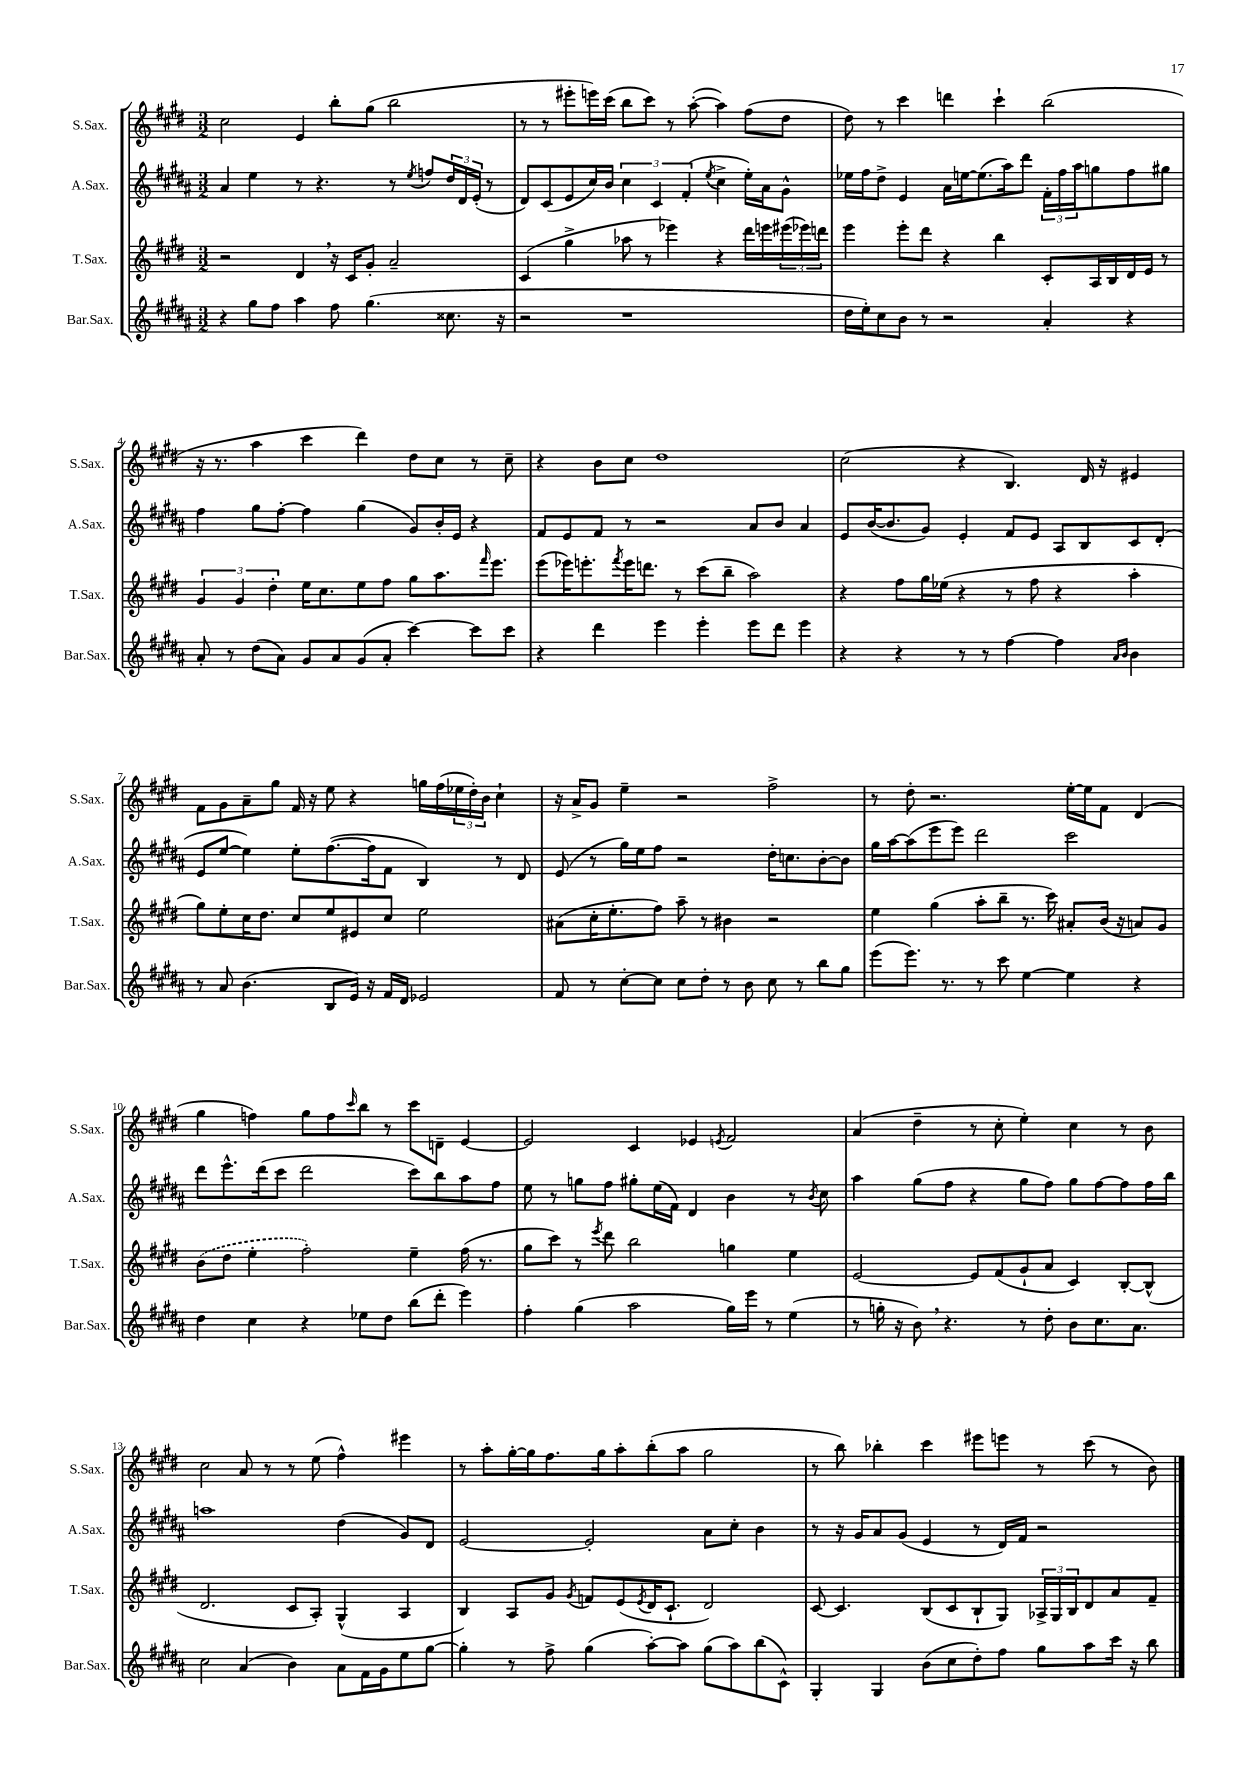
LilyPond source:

<<
\new StaffGroup <<
\new Staff = "s0" \with { instrumentName = "S.Sax." shortInstrumentName = "S.Sax." } {
    \clef treble \key e \major \numericTimeSignature \time 3/2
    cis''2 e'4 b''8-. gis''8( b''2 |
    r8 r8 eis'''8-. e'''16) cis'''16( b''8 cis'''8) r8 a''8~-.( a''4) fis''8( dis''8 |
    dis''8) r8 cis'''4 d'''4 cis'''4-! b''2( |
    r16 r8. a''4 cis'''4 dis'''4) dis''8 cis''8 r8 cis''8-- |
    r4 b'8 cis''8 dis''1 |
    cis''2( r4 b4.) dis'16 r16 eis'4 |
    fis'8 gis'8 a'8-- gis''8 fis'16 r16 e''8 r4 g''16 fis''16( \tuplet 3/2 { ees''16 dis''16-.) b'16 } cis''4-! |
    r16 a'16-> gis'8 e''4-- r2 fis''2-> |
    r8 dis''8-. r2. e''16~-. e''16 fis'8 dis'4( |
    gis''4 f''4) gis''8 f''8 \grace { cis'''16 } b''8 r8 cis'''8 d'8-- e'4~ |
    e'2 cis'4 ees'4 \acciaccatura { e'8 } fis'2 |
    a'4( dis''4-- r8 cis''8-. e''4-.) cis''4 r8 b'8 |
    cis''2 a'8 r8 r8 e''8( fis''4-^) eis'''4 |
    r8 a''8-. gis''16~-. gis''16 fis''8. gis''16 a''8-. b''8-.( a''8 gis''2 |
    r8 b''8) bes''4-. cis'''4 eis'''8 e'''8 r8 cis'''8( r8 b'8) \bar "|." |
}
\new Staff = "s1" \with { instrumentName = "A.Sax." shortInstrumentName = "A.Sax." } {
    \clef treble \key b \major \numericTimeSignature \time 3/2
    ais'4 e''4 r8 r4. r8 \acciaccatura { e''8 } f''8 \tuplet 3/2 { dis''16 dis'16 e'16-.( } r8 |
    dis'8) cis'8( e'8 cis''16) b'16 \tuplet 3/2 { cis''4 cis'4 fis'4-.( } \acciaccatura { e''8 } cis''4-> e''16-.) ais'16 gis'8-^ |
    ees''16 fis''16 dis''8-> e'4 ais'16 e''16~ e''8.( ais''16) dis'''8 \tuplet 3/2 { fis'16-. fis''16 ais''16 } g''8 fis''8 gis''8 |
    fis''4 gis''8 fis''8~-. fis''4 gis''4( gis'8) b'16-. e'16 r4 |
    fis'8 e'8 fis'8 r8 r2 ais'8 b'8 ais'4 |
    e'8 b'16~( b'8. gis'8) e'4-. fis'8 e'8 ais8 b8 cis'8 dis'8-.( |
    e'8 e''8~ e''4) e''8-. fis''8.~( fis''16 fis'8 b4) r8 dis'8 |
    e'8( r8 gis''16) e''16 fis''8 r2 dis''16-. c''8. b'8~-. b'8 |
    gis''16 ais''16~ ais''8( e'''8 e'''8) dis'''2 cis'''2 |
    dis'''8 e'''8.-^ dis'''16( cis'''8 dis'''2 cis'''8) b''8 ais''8 fis''8 |
    e''8 r8 g''8 fis''8 gis''8-. e''16( fis'16) dis'4 b'4 r8 \acciaccatura { b'8 } cis''8 |
    ais''4 gis''8( fis''8 r4 gis''8 fis''8) gis''8 fis''8~ fis''8 fis''16 b''16 |
    a''1 dis''4( gis'8) dis'8 |
    e'2~ e'2-. ais'8 cis''8-. b'4 |
    r8 r16 gis'16 ais'8 gis'8( e'4 r8 dis'16) fis'16 r2 \bar "|." |
}
\new Staff = "s2" \with { instrumentName = "T.Sax." shortInstrumentName = "T.Sax." } {
    \clef treble \key e \major \numericTimeSignature \time 3/2
    r2 dis'4 \breathe r16 cis'16 gis'8-. a'2-- |
    cis'4( gis''4-> aes''8 r8 ees'''4) r4 dis'''16 e'''16 \tuplet 3/2 { eis'''16( ees'''16) d'''16 } |
    e'''4 e'''8-. dis'''8 r4 b''4 cis'8-. a16 b16 dis'16 e'16 r8 |
    \tuplet 3/2 { gis'4 gis'4 dis''4-. } e''16 cis''8. e''8 fis''8 gis''8 a''8. \grace { fis'''16 } e'''8. |
    e'''8( ees'''16) e'''8.-. \acciaccatura { fis'''8 } e'''16 d'''8. r8 cis'''8( b''8-- a''2) |
    r4 fis''8 gis''16 ees''16( r4 r8 fis''8 r4 a''4-. |
    gis''8) e''8-. cis''16 dis''8. cis''8 e''8 eis'8 cis''8 e''2 |
    ais'8( cis''16-. e''8.-. fis''8) a''8-- r8 bis'4 r2 |
    e''4 gis''4( a''8-. b''8-- r8. cis'''16) ais'8-. b'16( r16 a'8) gis'8 |
    \once \slurDashed b'8( dis''8 e''4-. fis''2-.) e''4-- fis''16( r8. |
    gis''8 cis'''8) r8 \acciaccatura { e'''8 } dis'''8 b''2 g''4 e''4 |
    e'2~ e'8 fis'8( gis'8-! a'8 cis'4) b8~-. b8-^( |
    dis'2. cis'8 a8-.) gis4-^( a4 |
    b4) a8 gis'8 \acciaccatura { gis'8 } f'8 e'8( \acciaccatura { e'8 } dis'16 cis'8.-! dis'2) |
    cis'8~ cis'4. b8( cis'8 b8-! gis8) \tuplet 3/2 { aes16-> gis16 b16 } dis'8 a'8 fis'8-- \bar "|." |
}
\new Staff = "s3" \with { instrumentName = "Bar.Sax." shortInstrumentName = "Bar.Sax." } {
    \clef treble \key b \major \numericTimeSignature \time 3/2
    r4 gis''8 fis''8 ais''4 fis''8 gis''4.( cisis''8. r16 |
    r2 r1 |
    dis''16 e''16-.) cis''8 b'8 r8 r2 ais'4-. r4 |
    ais'8-. r8 dis''8( ais'8) gis'8 ais'8 gis'8( ais'8-. cis'''4~) cis'''8 cis'''8 |
    r4 dis'''4 e'''4 e'''4-. e'''8 dis'''8 e'''4 |
    r4 r4 r8 r8 fis''4~ fis''4 \grace { ais'16 b'16 } b'4 |
    r8 ais'8 b'4.( b8 e'16) r16 fis'16 dis'16 ees'2 |
    fis'8 r8 cis''8~-. cis''8 cis''8 dis''8-. r8 b'8 cis''8 r8 b''8 gis''8 |
    e'''8( e'''8.) r8. r8 cis'''8 e''4~ e''4 r4 |
    dis''4 cis''4 r4 ees''8 dis''8 b''8( dis'''8-. e'''4) |
    fis''4-. gis''4( ais''2 gis''16) e'''16 r8 e''4( |
    r8 g''16-. r16 b'8) \breathe r4. r8 dis''8-. b'8 cis''8. ais'8. |
    cis''2 ais'4( b'4) ais'8 fis'16 gis'16 e''8 gis''8~ |
    gis''4-. r8 fis''8-> gis''4( ais''8~-.) ais''8 gis''8( ais''8) b''8( cis'8-^) |
    gis4-. gis4 b'8( cis''8 dis''8-.) fis''8 gis''8 ais''8 cis'''16 r16 b''8 \bar "|." |
}
>>
>>
